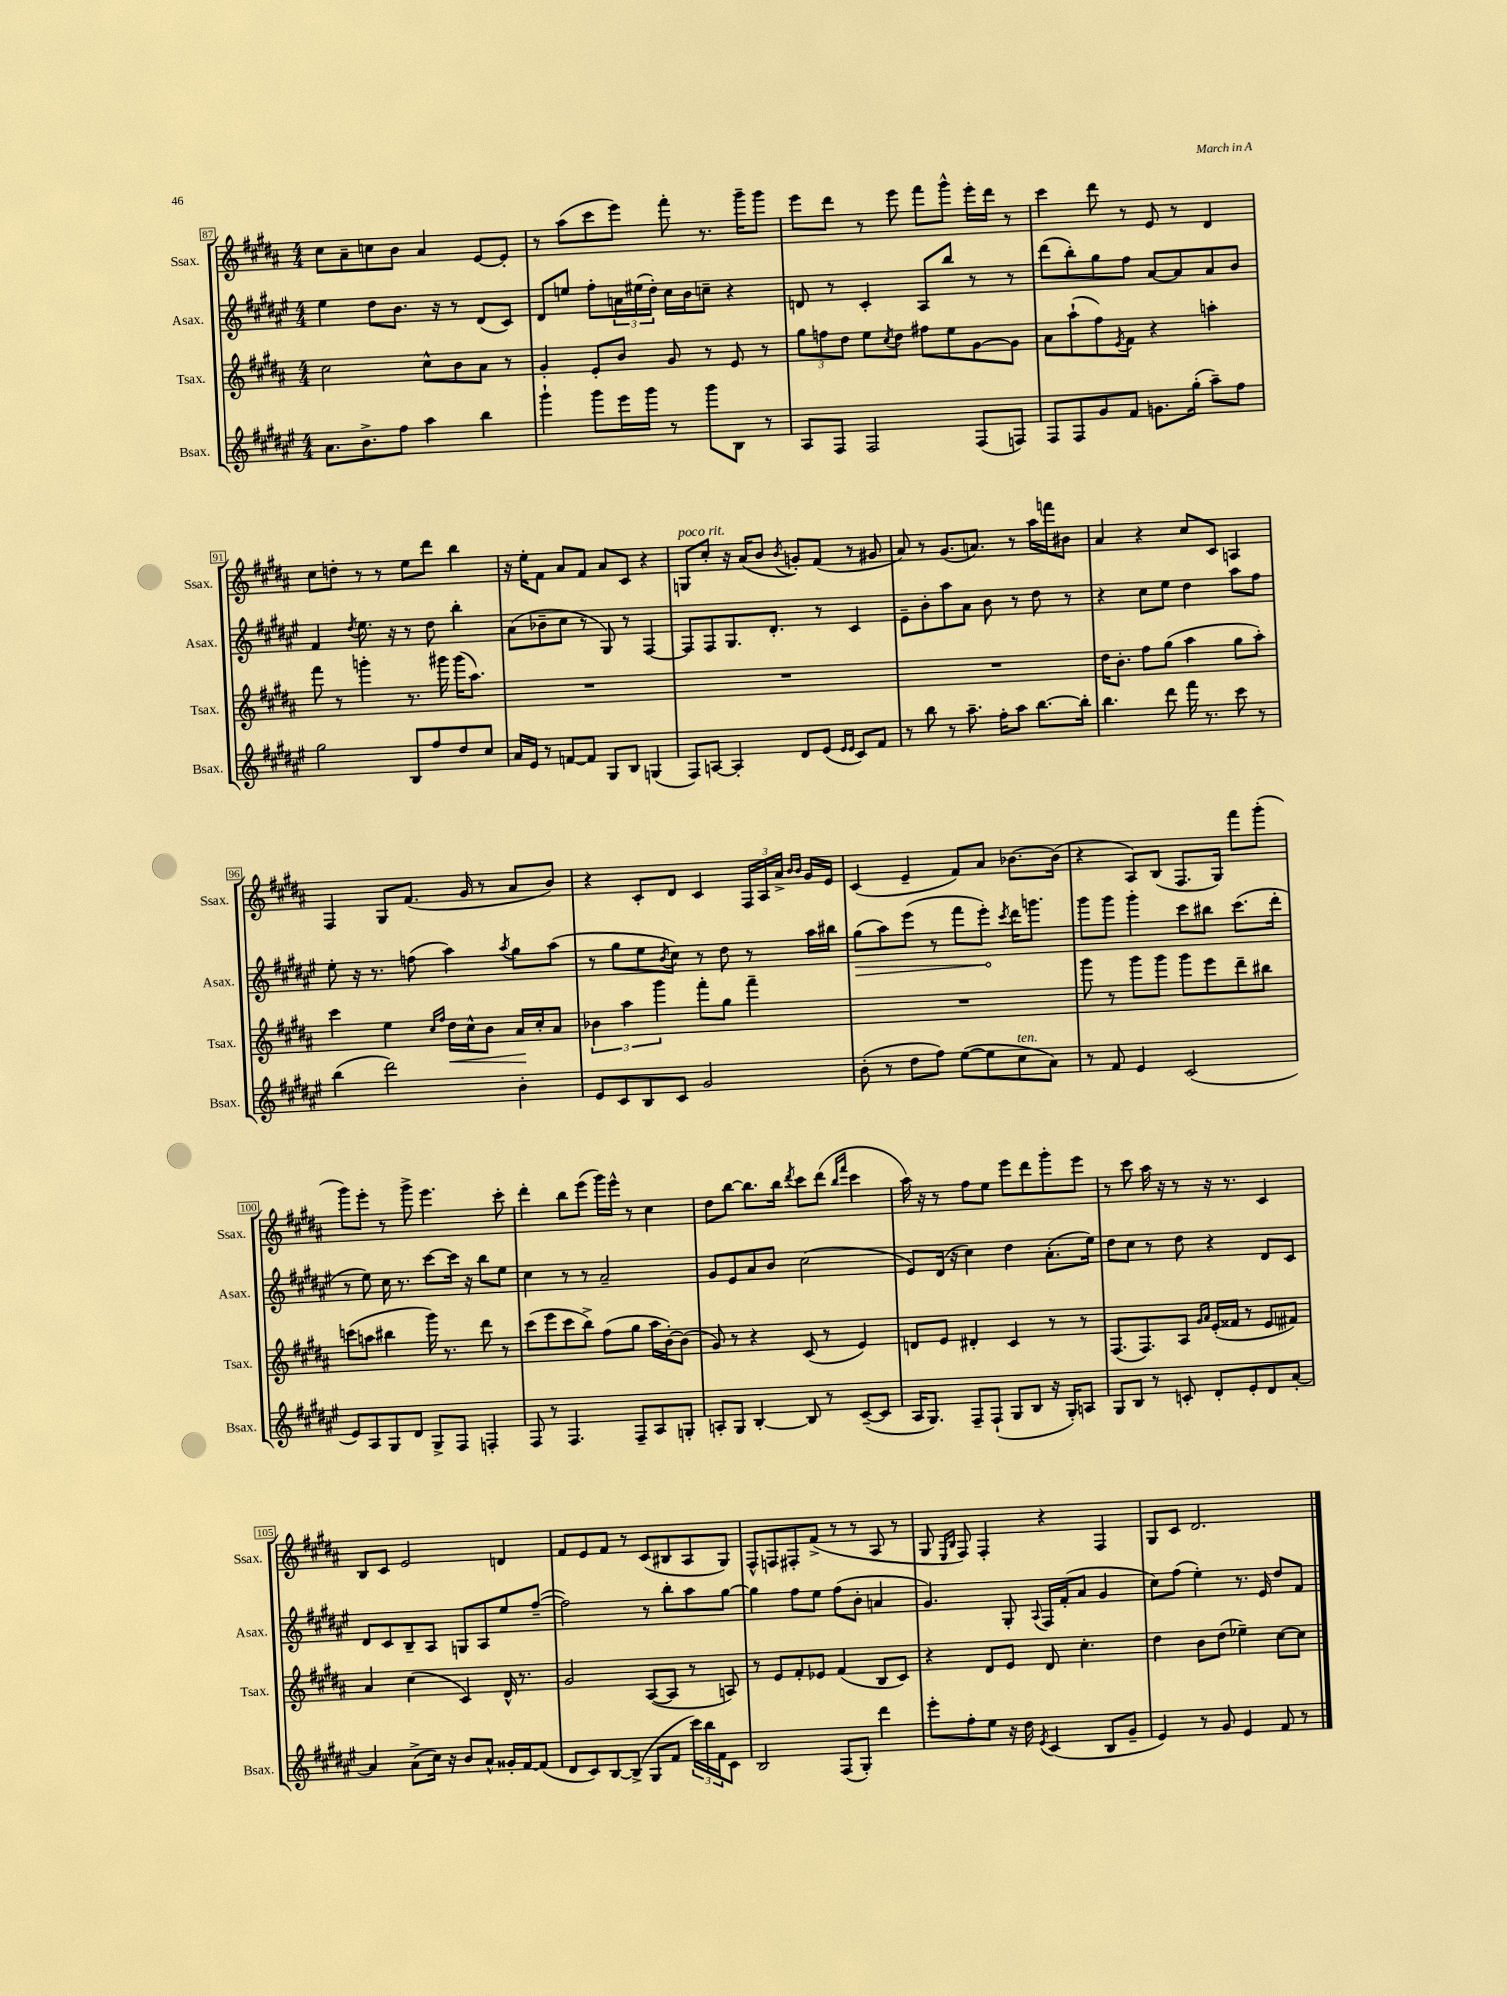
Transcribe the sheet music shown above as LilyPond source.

<<
\new StaffGroup <<
\new Staff = "s0" \with { instrumentName = "Ssax." shortInstrumentName = "Ssax." } {
    \clef treble \key b \major \numericTimeSignature \time 4/4
    cis''8 ais'8-- c''8 b'8 ais'4 e'8~ e'8-. |
    r8 ais''8( cis'''8 e'''8) fis'''8-. r8. gis'''16-- gis'''8 |
    e'''8 dis'''8 r8 e'''8 fis'''8 gis'''8-^ e'''16-. dis'''16 r8 |
    cis'''4 dis'''8 r8 e'8 r8 dis'4 |
    cis''8 d''8-. r8 r8 e''8 dis'''8 b''4 |
    r16 e''16-. fis'8 ais'8 fis'8 ais'8 cis'8 r4 |
    g8^\markup { \italic "poco rit." } cis''8-. r16 ais'16( b'8 \acciaccatura { b'8 } g'8-.) fis'8( r8 gis'8 |
    ais'8) r8 gis'8.( a'8.) r8 ais''16 f'''16 bis'8 |
    ais'4 r4 cis''8 cis'8 a4 |
    fis4 gis8 fis'8.( gis'16 r8 ais'8 b'8) |
    r4 cis'8-. dis'8 cis'4 \tuplet 3/2 { fis16 ais16 ais'16-> } \grace { b'16 b'16 } gis'16 e'16 |
    cis'4( e'4-- fis'8) ais'8 bes'8.~ bes'16( |
    r4 ais8) b8( fis8. gis16) fis'''8 gis'''8-.( |
    gis'''8) e'''8-. r8 gis'''8-> e'''4. cis'''8-. |
    dis'''4-. b''8 e'''8( gis'''16) e'''16-^ r8 cis''4 |
    dis''8 b''8~ b''8. b''16 \acciaccatura { dis'''8 } cis'''8 dis'''8( \grace { b''16 fis'''16 } cis'''4 |
    ais''16) r16 r8 fis''8 e''8 e'''8 dis'''8 gis'''8-. e'''8 |
    r8 cis'''8 ais''16 r16 r8 r16 r8. cis'4 |
    b8 cis'8 e'2 d'4 |
    fis'8 e'8 fis'8 r8 cis'8( bis8 ais8 gis8) |
    fis8-^ f8 fis8-. fis'8->( r8 r8 ais8 r8 |
    gis8 \grace { e16 b16 } fis8) fis4-. r4 fis4 |
    gis8 cis'8 dis'2. \bar "|." |
}
\new Staff = "s1" \with { instrumentName = "Asax." shortInstrumentName = "Asax." } {
    \clef treble \key fis \major \numericTimeSignature \time 4/4
    eis''4 dis''8 b'8. r16 r8 dis'8( cis'8) |
    dis'8 e''8 fis''8-. \tuplet 3/2 { a'16 eis''16( dis''16-.) } cis''16 b'16 c''8-- r4 |
    d'8 r8 cis'4-. ais8 b''8 r8 r8 |
    dis'''8( b''8-.) gis''8 fis''8 ais'8~ ais'8 ais'8 b'8 |
    fis'4 \acciaccatura { dis''8 } eis''8. r16 r8 dis''8 b''4-. |
    ais'8( bes'8-- cis''8 r8 gis8) r8 fis4~ |
    fis8 fis8 gis8. dis'8.-. r8 cis'4 |
    eis'8-- b'8-. ais''8 ais'8 b'8 r8 dis''8 r8 |
    r4 cis''8 eis''8 dis''4 ais''8 fis''8 |
    eis''8-. r16 r8. f''8( ais''4) \acciaccatura { ais''8 } gis''8 ais''8( |
    r8 gis''8 eis''8 \acciaccatura { b'8 } cis''8) r8 dis''8 r8 ais''16 bis''16 |
    \once \override Hairpin.circled-tip = ##t gis''8\>( ais''8) eis'''8( r8 fis'''8 eis'''8-.\!) \acciaccatura { cis'''8 } dis'''16 g'''8. |
    gis'''8 gis'''8 gis'''4-. cis'''8 bis''8 cis'''8.( dis'''16-. |
    r8 eis''8) cis''16 r8. cis'''8~ cis'''16 r16 b''8 eis''8 |
    cis''4 r8 r8 ais'2-- |
    gis'8 eis'8 ais'8 b'8 cis''2( |
    eis'8) dis'16( r16 cis''4) dis''4 ais'8.-.( eis''16) |
    dis''8 cis''8 r8 dis''8 r4 dis'8 cis'8 |
    dis'8 cis'8 b8-- ais8 g8 ais8 eis''8 fis''8~--( |
    fis''2) r8 b''8-. ais''8 gis''8~ |
    gis''4 fis''8 eis''8 fis''8( b'8-. a'4 |
    gis'4.) gis8-. \appoggiatura { ais8 } fis16 fis'16-.( ais'8 gis'4 |
    cis''8) fis''8( eis''4-.) r8. eis'16 dis''8 fis'8 \bar "|." |
}
\new Staff = "s2" \with { instrumentName = "Tsax." shortInstrumentName = "Tsax." } {
    \clef treble \key b \major \numericTimeSignature \time 4/4
    cis''2 cis''8-^ b'8 ais'8 r8 |
    gis'4-. e'8-. b'8 gis'8 r8 e'8 r8 |
    \tuplet 3/2 { gis''8 f''8 dis''8 } e''8 \acciaccatura { cis''8 } dis''8 fis''8 e''8 gis'8~ gis'8 |
    ais'8 ais''8-!( fis''8) \acciaccatura { e'8 } fis'8 r4 a''4-. |
    fis'''8 r8 g'''4-. r8. gis'''16 gis'''16( ais''8.) |
    R1 |
    R1 |
    R1 |
    dis''16 b'8.-. fis''8 gis''8( ais''4 gis''8 ais''8-.) |
    cis'''4 e''4 \grace { cis''16 fis''16 } dis''16\< cis''16-^ b'8 ais'16\! cis''16-. ais'8 |
    \tuplet 3/2 { bes'4 ais''4 gis'''4 } fis'''8-. gis''8 fis'''4-- |
    R1 |
    gis'''8 r8 gis'''8 gis'''8 gis'''8 e'''8 dis'''8-- bis''8 |
    c'''8( a''8 bis''4 gis'''16) r8. dis'''8 r8 |
    cis'''8( e'''8 cis'''8 b''8->) fis''8( gis''8 ais''16 b'16~-.) b'8( |
    gis'8) r8 r4 cis'8( r8 e'4) |
    d'8 e'8 dis'4-. cis'4 r8 r8 |
    fis8.( fis8.) ais8 \grace { gis'16 ais'16 } e'16-.( fisis'16 r8 e'8 fis'8) |
    ais'4 cis''4( cis'4) dis'16-^ r8. |
    gis'2 ais8~( ais8 r8 a8) |
    r8 e'8 fis'8-. ees'8 fis'4( b8 cis'8) |
    r4 dis'8 e'8 dis'8 cis''4.-. |
    dis''4 b'8 dis''8( ees''4--) cis''8~ cis''8 \bar "|." |
}
\new Staff = "s3" \with { instrumentName = "Bsax." shortInstrumentName = "Bsax." } {
    \clef treble \key fis \major \numericTimeSignature \time 4/4
    ais'8. b'8.-> fis''8 ais''4 b''4 |
    gis'''4-! gis'''8 eis'''16 gis'''16 r8 gis'''8 b8 r8 |
    ais8 fis8 fis2 fis8( f8) |
    fis8 fis8 gis'8 fis'8 g'8. gis''16-.( ais''8--) fis''8 |
    gis''2 b8 fis''8 dis''8 cis''8 |
    ais'16 eis'16 r8 f'8~ f'8 gis8 b8 g4( |
    fis8) a8~ a4-. dis'8 eis'8( \grace { eis'16 eis'16 } cis'8) fis'8 |
    r8 b''8 r8 ais''8.-- fis''16-. ais''8 b''8.~ b''16-. |
    b''4. dis'''8 fis'''16 r8. cis'''8 r8 |
    b''4( dis'''2) b'4-. |
    eis'8 cis'8 b8 cis'8 gis'2 |
    b'8-.( r8 dis''8 fis''8) eis''8~( eis''8 cis''8^\markup { \italic "ten." } ais'8) |
    r8 fis'8 eis'4 cis'2( |
    eis'8) ais8 gis8 dis'8 gis8-> fis8 f4-. |
    fis8 r8 fis4. fis8-- ais8 g8-. |
    a8-. gis8 b4~-. b8 r8 cis'8~--( cis'8 |
    ais16 gis8.) fis8-- fis8-!( gis8 b8 r16 gis16-.) a8 |
    gis8 b8 r8 c'8-. dis'8-. eis'8-. dis'8 ais'8~-. |
    ais'4 ais'8->( cis''16) r16 b'8 ais'8-^ gisis'16-. fis'16~ fis'8( |
    dis'8 cis'8) b8~ b8->( gis8 fis'8 \tuplet 3/2 { cis'''16) b''16 fis'16 } cis'8 |
    b2 fis8( gis8-.) dis'''4 |
    eis'''8-. fis''8-. eis''8 r16 dis''16 \acciaccatura { eis'8 } cis'4( b8 gis'8-- |
    eis'4) r8 gis'8 eis'4 fis'8 r8 \bar "|." |
}
>>
>>
\layout { \context { \Score currentBarNumber = #87 \override BarNumber.stencil = #(make-stencil-boxer 0.1 0.3 ly:text-interface::print) } }
